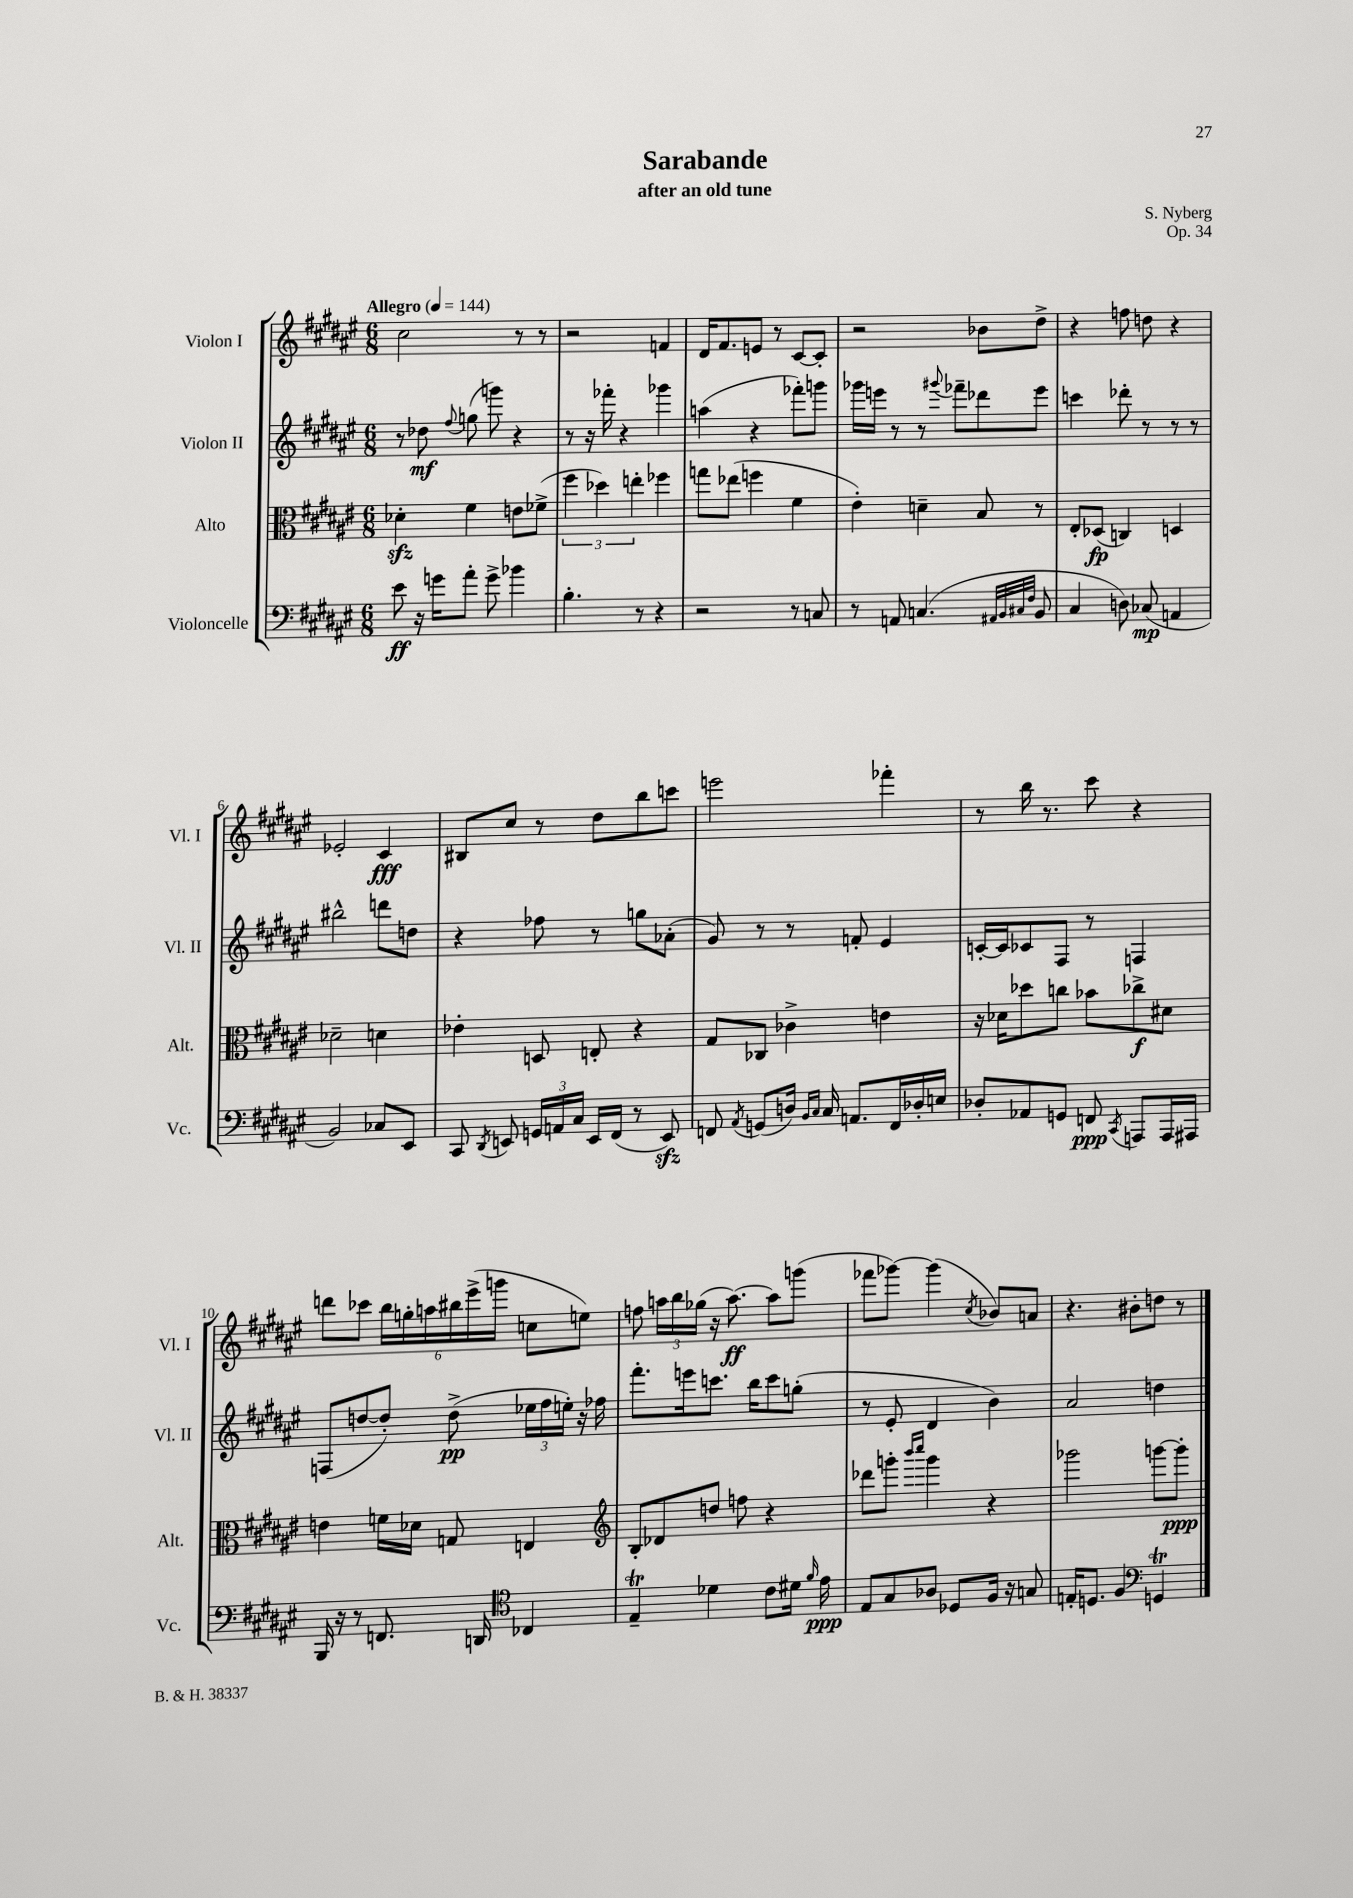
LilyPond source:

\header { title = "Sarabande" composer = "S. Nyberg" subtitle = "after an old tune" opus = "Op. 34" }
<<
\new StaffGroup <<
\new Staff = "s0" \with { instrumentName = "Violon I" shortInstrumentName = "Vl. I" } {
    \clef treble \key fis \major \numericTimeSignature \time 6/8 \tempo "Allegro" 4 = 144
    \autoBeamOff cis''2 r8 r8 |
    r2 f'4 |
    dis'16[ fis'8. e'8] r8 cis'8[~ cis'8]-. |
    r2 bes'8[ dis''8]-> |
    r4 f''8 d''8 r4 |
    ees'2-. cis'4\fff |
    bis8[ cis''8] r8 dis''8[ b''8 c'''8] |
    e'''2 fes'''4-. |
    r8 b''16 r8. cis'''8 r4 |
    d'''8[ ces'''8] \tuplet 6/4 { b''16[ g''16-. a''16 bis''16 eis'''16->( g'''16] } c''8[ e''8]) |
    f''8 \tuplet 3/2 { a''16[ b''16 ges''16]( } r16 a''8.~\ff) a''8[ g'''8]( |
    fes'''8[ ges'''8]~) ges'''4( \acciaccatura { cis''8 } bes'8[) a'8] |
    r4. bis'8[-. d''8] r8 \bar "|." |
}
\new Staff = "s1" \with { instrumentName = "Violon II" shortInstrumentName = "Vl. II" } {
    \clef treble \key fis \major \numericTimeSignature \time 6/8
    \autoBeamOff r8 des''8\mf \appoggiatura { fis''8 } g''8( g'''8) r4 |
    r8 r16 fes'''16-. r4 ges'''4 |
    a''4( r4 fes'''8[-.) g'''8] |
    ges'''16[ e'''16] r8 r8 \appoggiatura { gis'''8 } fes'''8[-- des'''8 e'''8] |
    c'''4 des'''8-. r8 r8 r8 |
    bis''2-^ d'''8[ d''8] |
    r4 fes''8 r8 g''8[ aes'8]-.( |
    gis'8) r8 r8 f'8-. eis'4 |
    c'16[~-. c'16 ces'8 fis8] r8 f4 |
    f8[( d''8~ d''8]-.) d''8->\pp( \tuplet 3/2 { ees''16[ fis''16 e''16]-.) } r16 fes''16 |
    fis'''8.[-. e'''16 c'''8.] b''16[ c'''8 g''8]-.( |
    r8 eis'8-. dis'4 b'4) |
    ais'2 d''4 \bar "|." |
}
\new Staff = "s2" \with { instrumentName = "Alto" shortInstrumentName = "Alt." } {
    \clef alto \key fis \major \numericTimeSignature \time 6/8
    \autoBeamOff des'4-.\sfz fis'4 e'8[ fes'8]->( |
    \tuplet 3/2 { fis''4 des''4) e''4-. } fes''4 |
    g''8[ ees''8]( f''4 fis'4 |
    eis'4-.) d'4-- b8 r8 |
    eis8[-. des8]\fp( c4) d4 |
    des'2-- d'4 |
    ees'4-. d8 e8-. r4 |
    gis8[ ces8] ces'4-> e'4 |
    r16 des'16[ des''8 c''8] bes'8[ ces''8->\f dis'8] |
    e'4 f'16[ des'16] g8 e4 |
    \clef treble b8[-. des'8 d''8] f''8 r4 |
    des'''8[ g'''8]-. \grace { b'''16[ cis''''16] } g'''4 r4 |
    ges'''2 g'''8[~ g'''8]-.\ppp \bar "|." |
}
\new Staff = "s3" \with { instrumentName = "Violoncelle" shortInstrumentName = "Vc." } {
    \clef bass \key fis \major \numericTimeSignature \time 6/8
    \autoBeamOff eis'8\ff r16 g'16[ ais'8]-. g'8-> bes'4 |
    b4.-. r8 r4 |
    r2 r8 c8 |
    r8 a,8 c4.( \grace { ais,32[ b,32 cis32 fis32] } b,8 |
    cis4 d8) ces8\mp( a,4 |
    b,2) ces8[ eis,8] |
    cis,8 \acciaccatura { dis,8 } e,8 \tuplet 3/2 { g,16[ a,16 cis16] } e,16[ fis,16]( r8 e,8\sfz) |
    f,8 \acciaccatura { ais,8 } g,8[( d16]) \grace { b,16[ cis16] } cis16 a,8.[ f,16 des16-. e16] |
    des8[-. aes,8 g,8] f,8\ppp \acciaccatura { cis,8 } a,,8[ a,,16 ais,,16] |
    b,,16 r16 r8 f,8. d,16 \clef tenor ces4 |
    eis4--\trill des'4 cis'8[ dis'16] \grace { fis'16 } eis'16\ppp |
    eis8[ gis8 aes8] des8[ fis16] r16 g8 |
    e16[-. d8.] fis4 \clef bass g,4\trill \bar "|." |
}
>>
>>
